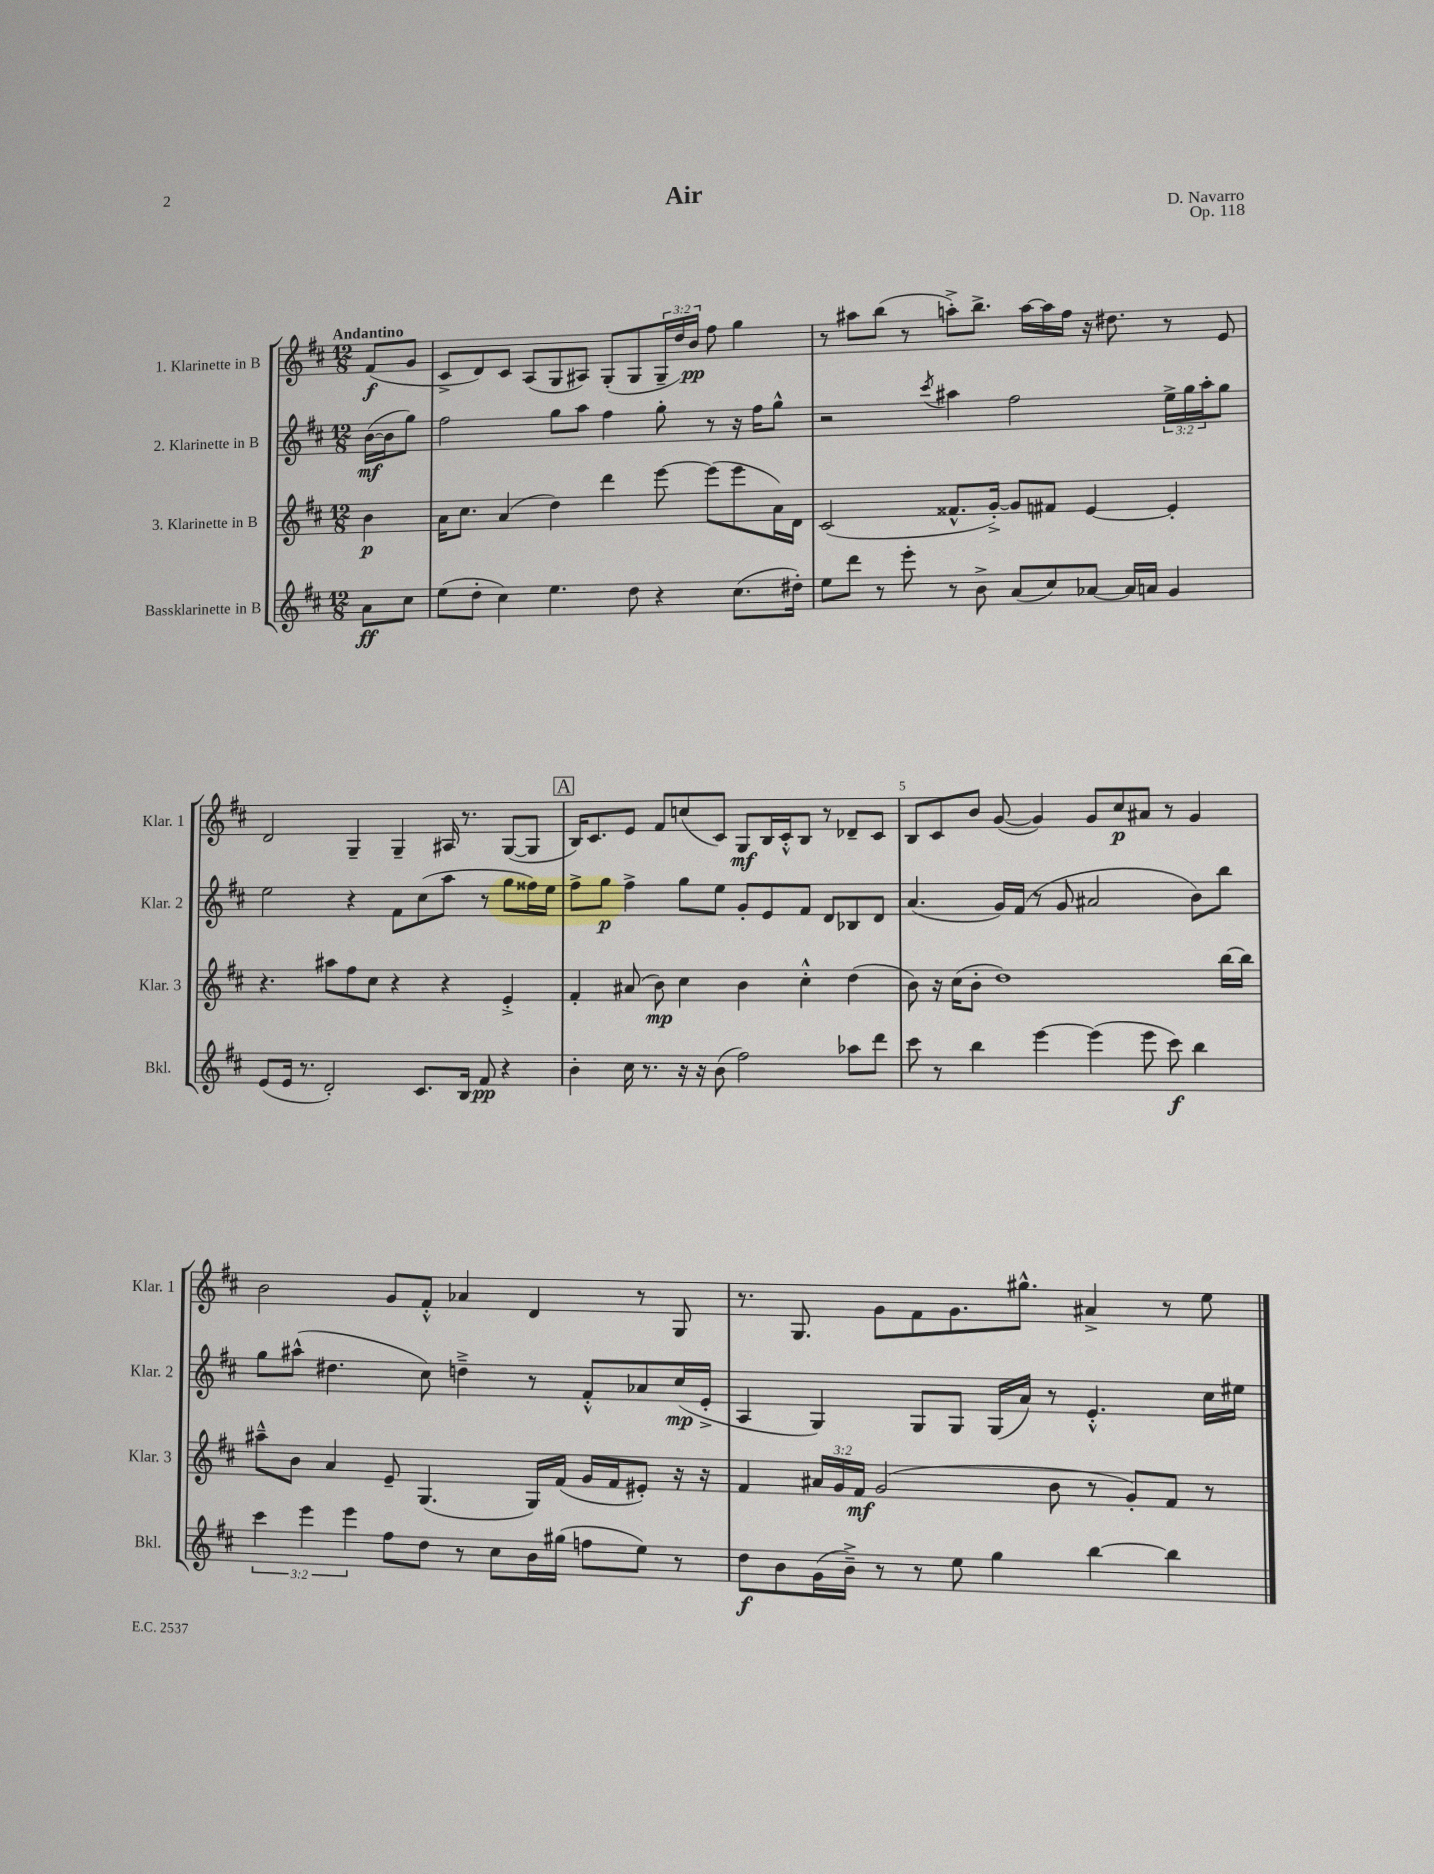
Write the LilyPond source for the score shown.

\header { title = "Air" composer = "D. Navarro" opus = "Op. 118" }
<<
\new StaffGroup <<
\new Staff = "s0" \with { instrumentName = "1. Klarinette in B" shortInstrumentName = "Klar. 1" } {
    \clef treble \key d \major \numericTimeSignature \time 12/8 \override Staff.TupletNumber.text = #tuplet-number::calc-fraction-text \partial 4 \tempo "Andantino"
    fis'8\f( g'8 |
    cis'8-> d'8) cis'8 a8( g8 ais8) g8-.( g8 \tuplet 3/2 { g16-- d''16) b'16\pp } fis''8 g''4 |
    r8 ais''8 b''8( r8 a''8-.->) b''8.-> a''16~ a''16 fis''16 r16 dis''8. r8 e'8 |
    d'2 g4-- g4-- ais16 r8. g8~( g8 |
    \mark \markup { \box "A" } b16) cis'8. e'8 fis'8 c''8( cis'8) g8\mf b16 cis'16-.-^ b8 r8 des'8-- cis'8 |
    b8 cis'8 b'8 g'8~( g'4) g'8 cis''8\p ais'8 r8 g'4 |
    b'2 g'8 fis'8-.-^ aes'4 d'4 r8 g8 |
    r8. g8. g'8 fis'8 g'8. gis''8.-^ ais'4-> r8 e''8 \bar "|." |
}
\new Staff = "s1" \with { instrumentName = "2. Klarinette in B" shortInstrumentName = "Klar. 2" } {
    \clef treble \key d \major \numericTimeSignature \time 12/8 \override Staff.TupletNumber.text = #tuplet-number::calc-fraction-text \partial 4
    b'16~\mf( b'16 g''8) |
    fis''2 g''8 a''8 fis''4 g''8-. r8 r16 fis''16 g''8-^ |
    r2 \acciaccatura { cis'''8 } ais''4 fis''2 \tuplet 3/2 { e''16-> g''16 ais''16-. } g''8 |
    e''2 r4 fis'8 cis''8( a''8 r8 g''8 fisis''16) e''16 |
    \mark \markup { \box "A" } fis''8-> g''8\p fis''4-> g''8 e''8 g'8-. e'8 fis'8 d'8 bes8 d'8 |
    a'4.( g'16) fis'16( r8 g'8 ais'2 b'8) b''8 |
    g''8 ais''8-^( dis''4. cis''8) d''4---> r8 fis'8-.-^ aes'8 cis''16\mp( e'16-.-> |
    a4 g4) g8 g8 g16( a'16) r8 e'4.-.-^ cis''16 eis''16 \bar "|." |
}
\new Staff = "s2" \with { instrumentName = "3. Klarinette in B" shortInstrumentName = "Klar. 3" } {
    \clef treble \key d \major \numericTimeSignature \time 12/8 \override Staff.TupletNumber.text = #tuplet-number::calc-fraction-text \partial 4
    b'4\p |
    a'16 cis''8. a'4( d''4) d'''4 e'''8~ e'''8( e'''8 a'16) d'16 |
    cis'2( fisis'8.-^ g'16~-.->) g'8 fis'8 e'4~ e'4-. |
    r4. ais''8 fis''8 cis''8 r4 r4 e'4-.-> |
    \mark \markup { \box "A" } fis'4-. ais'8( b'8\mp) cis''4 b'4 cis''4-.-^ d''4( |
    b'8) r16 cis''16( b'8-. d''1) b''16~ b''16 |
    ais''8---^ b'8 a'4 e'8-- g4.( g16) fis'16( g'16 fis'16 eis'8-.) r16 r16 |
    fis'4 \tuplet 3/2 { ais'16 g'16 fis'16\mf } g'2( b'8 r8 g'8-.) fis'8 r8 \bar "|." |
}
\new Staff = "s3" \with { instrumentName = "Bassklarinette in B" shortInstrumentName = "Bkl." } {
    \clef treble \key d \major \numericTimeSignature \time 12/8 \override Staff.TupletNumber.text = #tuplet-number::calc-fraction-text \partial 4
    a'8\ff cis''8 |
    e''8( d''8-. cis''4) e''4. d''8 r4 cis''8.( dis''16-.) |
    e''8 d'''8 r8 e'''8-. r8 b'8-> a'8( cis''8) aes'8~ aes'16 a'16 g'4 |
    e'8( e'16 r8. d'2-.) cis'8. b16 fis'8\pp r4 |
    \mark \markup { \box "A" } b'4-. cis''16 r8. r16 r16 b'8( fis''2) aes''8 d'''8 |
    cis'''8 r8 b''4 e'''4~ e'''4( e'''8 cis'''8\f) b''4 |
    \tuplet 3/2 { cis'''4 e'''4 e'''4 } fis''8 d''8 r8 cis''8 b'16 gis''16( f''8 e''8) r8 |
    d''8\f b'8 g'16( b'16--->) r8 r8 e''8 g''4 b''4~ b''4 \bar "|." |
}
>>
>>
\layout { \context { \Score \override BarNumber.break-visibility = ##(#f #t #t) barNumberVisibility = #(every-nth-bar-number-visible 5) } }
